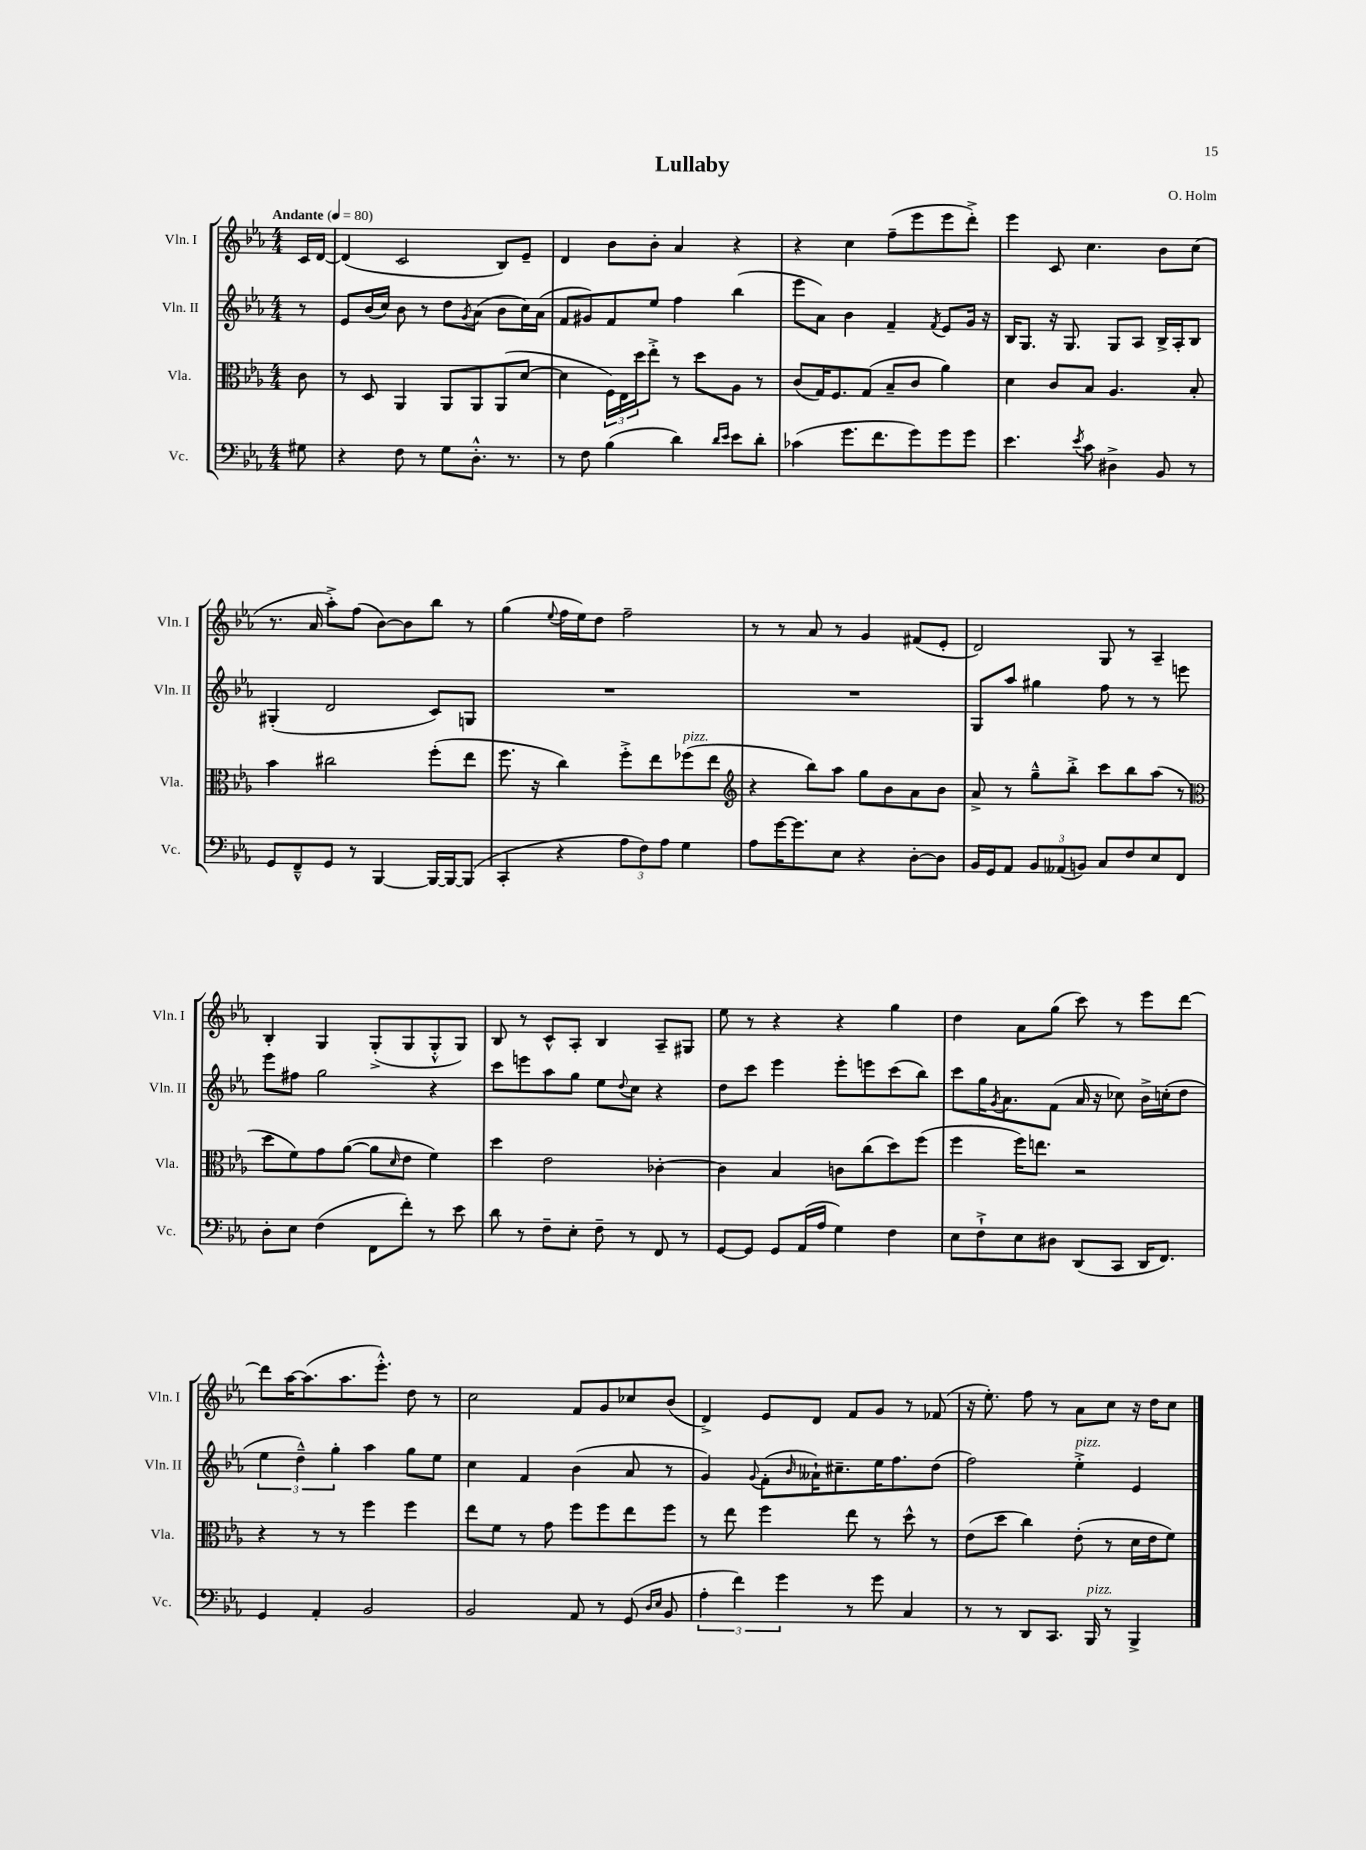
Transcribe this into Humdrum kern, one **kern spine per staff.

**kern	**kern	**kern	**kern
*staff4	*staff3	*staff2	*staff1
*clefF4	*clefC3	*clefG2	*clefG2
*k[b-e-a-]	*k[b-e-a-]	*k[b-e-a-]	*k[b-e-a-]
*M4/4	*M4/4	*M4/4	*M4/4
*MM80	*MM80	*MM80	*MM80
8G#	8c	8r	16c
.	.	.	[16d
=	=	=	=
4r	8r	8e-	(4d]
.	8D	(16b-	.
.	.	16cc)	.
8F	4AA-	8b-	2c
8r	.	8r	.
8G	8AA-	8dd	.
.	.	8qg	.
8.D'^^	8AA-	(8a-	.
.	(8AA-	8b-	8B-)
8.r	.	.	.
.	[8d	16cc)	8e-~
.	.	(16a-	.
=	=	=	=
8r	4d]	8f	4d
8F	.	8g#)	.
(4B-	24F)	8f	8b-
.	24E-	.	.
.	24dd	.	.
.	8ee-'^	8ee-	8b-'
4d)	8r	4ff	4a-
.	8dd	.	.
16qqd	.	.	.
16qqe-	.	.	.
8e-	8A-	(4bb-	4r
8d'	8r	.	.
=	=	=	=
(4c-	(8c	8eee-	4r
.	16G)	8a-)	.
.	8.F	.	.
8.g	.	4b-	4cc
.	(8G	.	.
8.f	.	.	.
.	8B-~	4f~	(8ff~
8g)	8c	.	8eee-
.	.	8qf	.
8g	4a-)	8e-	8eee-
8g	.	16g	8ddd'^)
.	.	16r	.
=	=	=	=
4.e-	4d	16B-	4eee-
.	.	8.G	.
.	8c	16r	8c
.	.	8.G	.
8qe-	.	.	.
8c	8B-	.	4.cc
4D#^	4.A-	8G	.
.	.	8A-	.
8BB-	.	16B-^	8b-
.	.	16A-'	.
8r	8B-'	8B-	(8cc
=	=	=	=
8GG	4b-	(4G#'	8.r
8FF~^^	.	.	.
.	.	.	16a-
8GG	2cc#	2d	8aa-'^)
8r	.	.	(8ff
[4BBB-	.	.	[8b-)
.	.	.	8b-]
16BBB-_	(8ff'	8c)	8bb-
16BBB-_	.	.	.
(8BBB-]	8ee-	8G	8r
=	=	=	=
4CC'	8.ff	1r	(4gg
.	16r	.	.
.	.	.	8qqee-
4r	4cc)	.	16ff
.	.	.	16ee-)
.	.	.	8dd
12A-	8ff'^	.	2ff~
12F)	.	.	.
.	8ee-	.	.
12A-	.	.	.
4G	(8ff-	.	.
.	8ee-	.	.
=	=	=	=
*	*clefG2	*	*
8A-	4r	1r	8r
[16g	.	.	8r
8.g]	.	.	.
.	8bb-)	.	8a-
8E-	8aa-	.	8r
4r	8gg	.	4g
.	8b-	.	.
[8D'	8a-	.	(8f#
8D]	8b-	.	8e-'
=	=	=	=
16BB-	8a-^	8G	2d)
16GG	.	.	.
8AA-	8r	8aa-	.
12BB-	8gg~^^	4gg#	.
(12AA--	.	.	.
.	8bb-'^	.	.
12BB)	.	.	.
8C	8ccc	8ff	8G
8F	8bb-	8r	8r
8E-	(8aa-	8r	4A-~
8FF	8r	8eee	.
=	=	=	=
*	*clefC3	*	*
8D'	8dd	8eee-	4B-'
8E-	8f)	8ff#	.
(4F	8g	2gg	4G
.	([8a-	.	.
8FF	8a-]	.	(8G'^
.	16qqd	.	.
8f')	8e-	.	8G
8r	4f)	4r	8G'^^
8e-	.	.	8G)
=	=	=	=
8d	4dd	8ccc	8B-
8r	.	8eee	8r
8F~	2e-	8aa-	8c^^
8E-'	.	8gg	8A-'
8F~	.	8ee-	4B-
.	.	8qqdd	.
8r	.	8cc	.
8FF	[4c-'	4r	8A-~
8r	.	.	8G#
=	=	=	=
[8GG	4c-]	8dd	8ee-
8GG]	.	8ccc	8r
8GG	4B-	4eee-	4r
(16AA-	.	.	.
16A-	.	.	.
4G)	8c	8eee-'	4r
.	(8cc	8eee	.
4F	8dd)	(8ccc	4gg
.	(8ff	8bb-)	.
=	=	=	=
8E-	4ff	8ccc	4dd
8F`^	.	16gg	.
.	.	8qg	.
.	.	8.a-	.
8E-	16ff)	.	8a-
.	8.ee	.	.
8D#	.	(8f	(8gg
(8DD	2r	16a-	8ccc)
.	.	16r	.
8CC	.	8cc-)	8r
16DD	.	16b-^	8eee-
8.FF)	.	(16cc'	.
.	.	8dd	[8ddd
=	=	=	=
4GG	4r	6ee-	8ddd]
.	.	.	[16aa-
.	.	6dd~^^)	.
.	.	.	(8.aa-]
4AA-'	8r	.	.
.	.	6gg'	.
.	8r	.	8.aa-
2BB-	4ff	4aa-	.
.	.	.	8.eee-'^^)
.	4ff	8gg	8dd
.	.	8ee-	8r
=	=	=	=
2BB-	8ee-	4cc	2cc
.	8f	.	.
.	8r	4f	.
.	8g	.	.
8AA-	8ff	(4b-	8f
8r	8ff	.	8g
(8GG	8ee-	8a-	8cc-
16qqD	.	.	.
16qqE-	.	.	.
8BB-	8ff	8r	(8b-
=	=	=	=
6A-'	8r	4g)	4d^)
.	8ee-	.	.
6f)	.	.	.
.	.	8qqg	.
.	4ff	(8f'	8e-
6g	.	.	.
.	.	16qqb-	.
.	.	16a--`)	8d
.	.	8.cc#~	.
8r	8ee-	.	8f
8g	8r	16ee-	8g
.	.	8.ff	.
4C	8dd^^	.	8r
.	8r	(8dd	(8f-
=	=	=	=
8r	(8e-	2ff)	16r
.	.	.	8.ee-')
8r	8dd	.	.
8DD	4cc)	.	8ff
8.CC	.	.	8r
.	(8e-'	4ee-'^	8a-
16BBB-	.	.	.
8r	8r	.	8cc
4BBB-^	16d	4e-	16r
.	16e-	.	16dd
.	8f)	.	8cc
==	==	==	==
*-	*-	*-	*-
